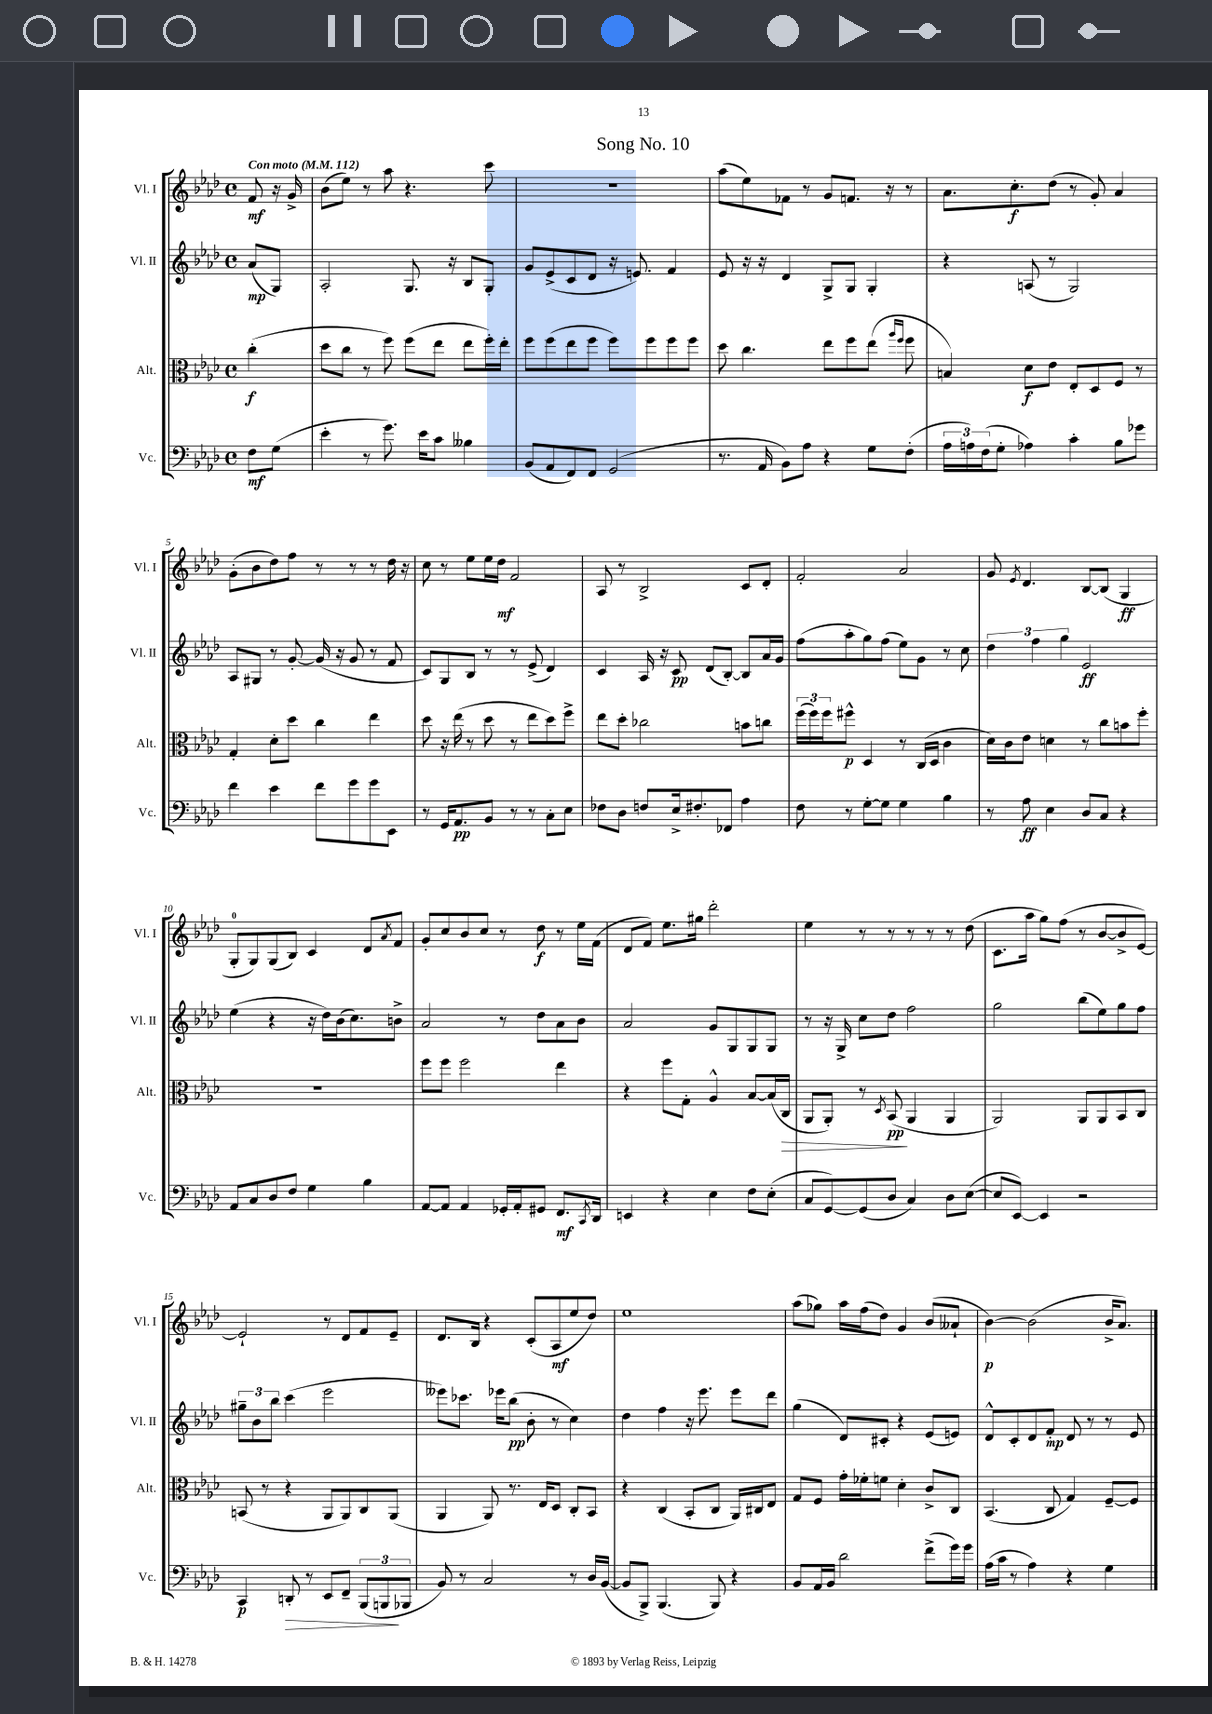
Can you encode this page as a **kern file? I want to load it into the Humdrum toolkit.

**kern	**dynam	**kern	**dynam	**kern	**dynam	**kern	**dynam
*part4	*part4	*part3	*part3	*part2	*part2	*part1	*part1
*staff4	*staff4	*staff3	*staff3	*staff2	*staff2	*staff1	*staff1
*I"Vc.	*	*I"Alt.	*	*I"Vl. II	*	*I"Vl. I	*
*I'Vc.	*	*I'Alt.	*	*I'Vl. II	*	*I'Vl. I	*
*clefF4	*	*clefC3	*	*clefG2	*	*clefG2	*
*k[b-e-a-d-]	*	*k[b-e-a-d-]	*	*k[b-e-a-d-]	*	*k[b-e-a-d-]	*
*M4/4	*	*M4/4	*	*M4/4	*	*M4/4	*
*met(c)	*	*met(c)	*	*met(c)	*	*met(c)	*
*MM112	*	*MM112	*	*MM112	*	*MM112	*
=	=	=	=	=	=	=	=
!	!	!	!	!	!	!LO:TX:a:B:t=Con moto	!
8F\L	mf	(4cc'\	f	(8a-/L	mp	8f/	mf
(8G\J	.	.	.	8G/J)	.	16r	.
.	.	.	.	.	.	16g^/	.
=1	=1	=1	=1	=1	=1	=1	=1
4e-'\	.	8dd-\L	.	2A-'/	.	(8b-\L	.
.	.	8cc\J	.	.	.	8ee-\J)	.
8r	.	8r	.	.	.	8r	.
8.g\)	.	8ff\)	.	.	.	8aa-\	.
.	.	(8ff\L	.	8.G/	.	4.r	.
16e-\KL	.	.	.	.	.	.	.
8c\J	.	8ee-\J	.	.	.	.	.
.	.	.	.	16r	.	.	.
4B--X\	.	8ee-\L	.	8B-/L	.	.	.
.	.	16ff'\L)	.	8G'/J	.	8ccc\	.
.	.	16ee-'\JJ	.	.	.	.	.
=2	=2	=2	=2	=2	=2	=2	=2
(8BB-/L	.	8ff\L	.	8g/L	.	1r	.
8AA-/	.	(8ff\	.	(8e-^/	.	.	.
8FF/)	.	8ee-\	.	8c/	.	.	.
8FF/J	.	8ff\J	.	8d-/J	.	.	.
(2GG/	.	8ff\L)	.	16r	.	.	.
.	.	.	.	8.en/)	.	.	.
.	.	8ff\	.	.	.	.	.
.	.	8ff\	.	4f/	.	.	.
.	.	8ff\J	.	.	.	.	.
=3	=3	=3	=3	=3	=3	=3	=3
8.r	.	8dd-\	.	8e-/	.	(8aa-\L	.
.	.	4.cc\	.	16r	.	8ee-\)	.
16AA-/	.	.	.	16r	.	.	.
8BB-\L)	.	.	.	4d-/	.	8f-X\J	.
8A-\J	.	.	.	.	.	8r	.
4r	.	8ee-\L	.	8G^/L	.	8g/L	.
.	.	8ff\	.	8G/J	.	8.fn/J	.
8G\L	.	(8ee-\J	.	4G'/	.	.	.
.	.	.	.	.	.	16r	.
.	.	16qqaa-/LL	.	.	.	.	.
.	.	16qqff/JJ	.	.	.	.	.
(8F'\J	.	8ff\	.	.	.	8r	.
=4	=4	=4	=4	=4	=4	=4	=4
24A-\LL	.	4Bn/)	.	4r	.	8.a-\L	.
24An\)	.	.	.	.	.	.	.
(24F\J	.	.	.	.	.	.	.
8G'\J	.	.	.	.	.	.	.
.	.	.	.	.	.	8.cc'\	f
4A-X\)	.	8d-\L	f	(8An/	.	.	.
.	.	8e-\J	.	8r	.	(8dd-\J	.
4c'\	.	8E-'/L	.	2G/)	.	8r	.
.	.	8D-/	.	.	.	8g'/)	.
8B-\L	.	8F/J	.	.	.	4a-/	.
8g-X\J	.	8r	.	.	.	.	.
!!LO:LB:g=z
=5	=5	=5	=5	=5	=5	=5	=5
4f\	.	4G'/	.	8A-/L	.	(8g'\L	.
.	.	.	.	8G#X/J	.	8b-\	.
4e-\	.	8d-'\L	.	8r	.	8dd-\)	.
.	.	8dd-\J	.	[8g'/	.	8ff\J	.
8f\L	.	4cc\	.	(16g/]	.	8r	.
.	.	.	.	16r	.	.	.
8g\	.	.	.	8g/	.	8r	.
8g\	.	4ee-\	.	8r	.	8r	.
8EE-\J	.	.	.	8f/	.	16dd-\	.
.	.	.	.	.	.	16r	.
=6	=6	=6	=6	=6	=6	=6	=6
8r	.	8dd-\	.	8c/L)	.	8cc\	.
16GG/KL	.	16r	.	8G/	.	8r	.
8.AA-/	pp	(16ee-\	.	.	.	.	.
.	.	8r	.	8B-/J	.	8ee-\L	.
8BB-/J	.	8dd-\	.	8r	.	16ee-\L	.
.	.	.	.	.	.	16dd-\JJ	mf
8r	.	8r	.	8r	.	2f/	.
8r	.	8ee-\L	.	(8e-^/	.	.	.
8C'\L	.	8dd-\)	.	4d-/)	.	.	.
8E-\J	.	8ff^\J	.	.	.	.	.
=7	=7	=7	=7	=7	=7	=7	=7
8F-X\L	.	8ee-\L	.	4c/	.	8A-/	.
8D-\J	.	8dd-'\J	.	.	.	8r	.
8Fn/L	.	2cc-X\	.	16A-/	.	2B-^/	.
.	.	.	.	16r	.	.	.
16E-^/k	.	.	.	8c/	pp	.	.
8.F#X'/	.	.	.	.	.	.	.
.	.	.	.	(8d-/L	.	.	.
8FF-X/J	.	.	.	[8B-'/J)	.	.	.
4A-\	.	8bn\L	.	8B-/L]	.	8c/L	.
.	.	8ccn\J	.	16a-/L	.	8d-'/J	.
.	.	.	.	16g/JJ	.	.	.
=8	=8	=8	=8	=8	=8	=8	=8
8F\	.	(24ff\LL	.	(8ff\L	.	2f'/	.
.	.	24ff\)	.	.	.	.	.
.	.	24ff\J	.	.	.	.	.
8r	.	8ff#X^^\J	p	8aa-'\	.	.	.
[8G'\L	.	4D-/	.	8gg\)	.	.	.
8G\J]	.	.	.	(8ff\J	.	.	.
4G\	.	8r	.	8ee-\L)	.	2a-/	.
.	.	(16C/LL	.	8g\J	.	.	.
.	.	16D-/JJ	.	.	.	.	.
4B-\	.	4c\	.	8r	.	.	.
.	.	.	.	8cc\	.	.	.
=9	=9	=9	=9	=9	=9	=9	=9
8r	.	16d-\LL)	.	6dd-\	.	8g/	.
.	.	16c\J	.	.	.	.	.
.	.	.	.	.	.	8qe-/	.
8A-\	ff	8e-\J	.	.	.	4.d-/	.
.	.	.	.	6ff\	.	.	.
4E-\	.	4dn\	.	.	.	.	.
.	.	.	.	6gg\	.	.	.
8D-/L	.	8r	.	2e-/	ff	[8B-/L	.
8C/J	.	8cc\L	.	.	.	(8B-/J]	.
4r	.	8bn\	.	.	.	4G/	ff
.	.	8ff'\J	.	.	.	.	.
!!LO:LB:g=z
=10	=10	=10	=10	=10	=10	=10	=10
8AA-/L	.	1r	.	(4ee-\	.	8G'/L	.
8C/	.	.	.	.	.	8G/)	.
8D-/	.	.	.	4r	.	(8G/	.
8F/J	.	.	.	.	.	8B-/J)	.
4G\	.	.	.	16r	.	4c/	.
.	.	.	.	16dd-\LL)	.	.	.
.	.	.	.	(16b-\J	.	.	.
.	.	.	.	8.cc\)	.	.	.
4B-\	.	.	.	.	.	8d-/L	.
.	.	.	.	.	.	8qa-/	.
.	.	.	.	8bn^\J	.	8f/J	.
=11	=11	=11	=11	=11	=11	=11	=11
[8AA-/L	.	8ff\L	.	2a-/	.	8g'/L	.
8AA-/J]	.	8ff\J	.	.	.	8cc/	.
4AA-/	.	2ff\	.	.	.	8b-/	.
.	.	.	.	.	.	8cc/J	.
16GG-X'/LL	.	.	.	8r	.	8r	.
16AA-'/J	.	.	.	.	.	.	.
8GG#X/J	.	.	.	8dd-\L	.	8dd-\	f
8.FF/L	mf	4ee-\	.	8a-\	.	8r	.
.	.	.	.	8b-\J	.	16ee-\LL	.
8qCC/	.	.	.	.	.	.	.
16DD-/Jk	.	.	.	.	.	(16f\JJ	.
=12	=12	=12	=12	=12	=12	=12	=12
4EEn/	.	4r	.	2a-/	.	8d-/L	.
.	.	.	.	.	.	8f/J)	.
4r	.	8ff\L	.	.	.	8.ee-\L	.
.	.	8G'\J	.	.	.	.	.
.	.	.	.	.	.	16gg#X\Jk	.
4E-\	.	4A-^^/	.	8g/L	.	2ddd-'\	.
.	.	.	.	8G/	.	.	.
8F\L	.	[8B-/L	.	8G/	.	.	.
(8E-'\J	.	(16B-/L]	.	8G/J	.	.	.
!	!	!	!LO:HP:b	!	!	!	!
.	.	16C/JJ	>	.	.	.	.
=13	=13	=13	=13	=13	=13	=13	=13
8C/L	.	8AA-/L	.	8r	.	4ee-\	.
[8GG/)	.	8AA-'/J)	.	16r	.	.	.
.	.	.	.	16G^/	.	.	.
(8GG/]	.	8r	.	8cc\L	.	8r	.
.	.	8qD-/	.	.	.	.	.
8D-/J	.	(8BB-/	pp	8dd-\J	.	8r	.
4C/)	.	4AA-/	]	2ff\	.	8r	.
.	.	.	.	.	.	8r	.
8D-\L	.	4AA-/	.	.	.	8r	.
([8E-\J	.	.	.	.	.	(8dd-\	.
=14	=14	=14	=14	=14	=14	=14	=14
8E-/L]	.	2AA-/)	.	2gg\	.	8.c\L	.
[8EE-/J)	.	.	.	.	.	.	.
.	.	.	.	.	.	16aa-\Jk	.
4EE-/]	.	.	.	.	.	8gg\L)	.
.	.	.	.	.	.	(8ff\J	.
2r	.	8AA-/L	.	(8bb-\L	.	8r	.
.	.	8AA-/	.	8ee-\)	.	[8b-/L	.
.	.	8BB-/	.	8gg\	.	8b-^/]	.
.	.	8C/J	.	8ff\J	.	[8e-/J)	.
!!LO:LB:g=z
=15	=15	=15	=15	=15	=15	=15	=15
4CC/	p	(8BBn/	.	12gg#X~\L	.	2e-`/]	.
.	.	.	.	12b-\	.	.	.
.	.	8r	.	.	.	.	.
.	.	.	.	12bb-\J	.	.	.
!	!LO:HP:b	!	!	!	!	!	!
8DDn'/	>	4r	.	(4ccc\	.	.	.
8r	.	.	.	.	.	.	.
8EE-/L	.	8AA-/L	.	2eee-\	.	8r	.
8FF~/J	.	8AA-/)	.	.	.	8d-/L	.
(12BBB-/L	.	8C/	.	.	.	8f/	.
12BBBn/	.	.	.	.	.	.	.
.	.	(8AA-/J	.	.	.	8e-~/J	.
12BBB-X/J	]	.	.	.	.	.	.
=16	=16	=16	=16	=16	=16	=16	=16
8BB-/)	.	4AA-/	.	8eee--X\L)	.	8.d-/L	.
8r	.	.	.	8.ccc-X\J	.	.	.
.	.	.	.	.	.	16B-/Jk	.
2C/	.	8AA-/)	.	.	.	4r	.
.	.	.	.	16eee-X\KL	.	.	.
.	.	8.r	.	(8bb-\J	pp	.	.
.	.	.	.	8b-'\	.	(8c'/L	.
.	.	16E-/KL	.	.	.	.	.
.	.	8D-/J	.	8r	.	8A-/	mf
8r	.	8C'/L	.	4cc\)	.	8ee-/	.
16D-/LL	.	8BB-/J	.	.	.	8dd-/J)	.
([16BB-/JJ	.	.	.	.	.	.	.
=17	=17	=17	=17	=17	=17	=17	=17
8BB-/L]	.	4r	.	4dd-\	.	1ee-	.
8BBB-^/J)	.	.	.	.	.	.	.
(4.BBB-/	.	(4C/	.	4ff\	.	.	.
.	.	8BB-'/L	.	16r	.	.	.
.	.	.	.	8.eee-\	.	.	.
8BBB-/)	.	8C/J	.	.	.	.	.
4r	.	16AA-/LL)	.	8eee-\L	.	.	.
.	.	16C#X/J	.	.	.	.	.
.	.	8E-/J	.	8ddd-\J	.	.	.
=18	=18	=18	=18	=18	=18	=18	=18
8BB-/L	.	8G/L	.	(4gg\	.	(8aa-\L	.
16AA-/L	.	8F/J	.	.	.	8gg-X\J)	.
16BB-/JJ	.	.	.	.	.	.	.
2d-\	.	16g'\LL	.	8d-/L)	.	16aa-\LL	.
.	.	16f-X'\J	.	.	.	(16ff\J	.
.	.	8fn\J	.	8c#X'/J	.	8dd-\J)	.
.	.	4d-'\	.	4r	.	4g/	.
(8f^\L	.	8c^/L	.	(8e-/L	.	(8b-/L	.
16g\L)	.	8C/J	.	8en/J)	.	8a--X`/J	.
16g\JJ	.	.	.	.	.	.	.
=19	=19	=19	=19	=19	=19	=19	=19
(16A-\LL	.	(4.BB-/	.	8d-^^/L	.	[4b-\)	p
16c\JJ	.	.	.	.	.	.	.
8r	.	.	.	8c'/	.	.	.
4A-\)	.	.	.	8d-/	.	(2b-\]	.
.	.	8C/	.	8f'/J	mp	.	.
4r	.	4G/)	.	8d-/	.	.	.
.	.	.	.	8r	.	.	.
4G\	.	[8F~/L	.	8r	.	16b-^/KL	.
.	.	.	.	.	.	8.a-/J)	.
.	.	8F/J]	.	8e-/	.	.	.
==	==	==	==	==	==	==	==
*-	*-	*-	*-	*-	*-	*-	*-
